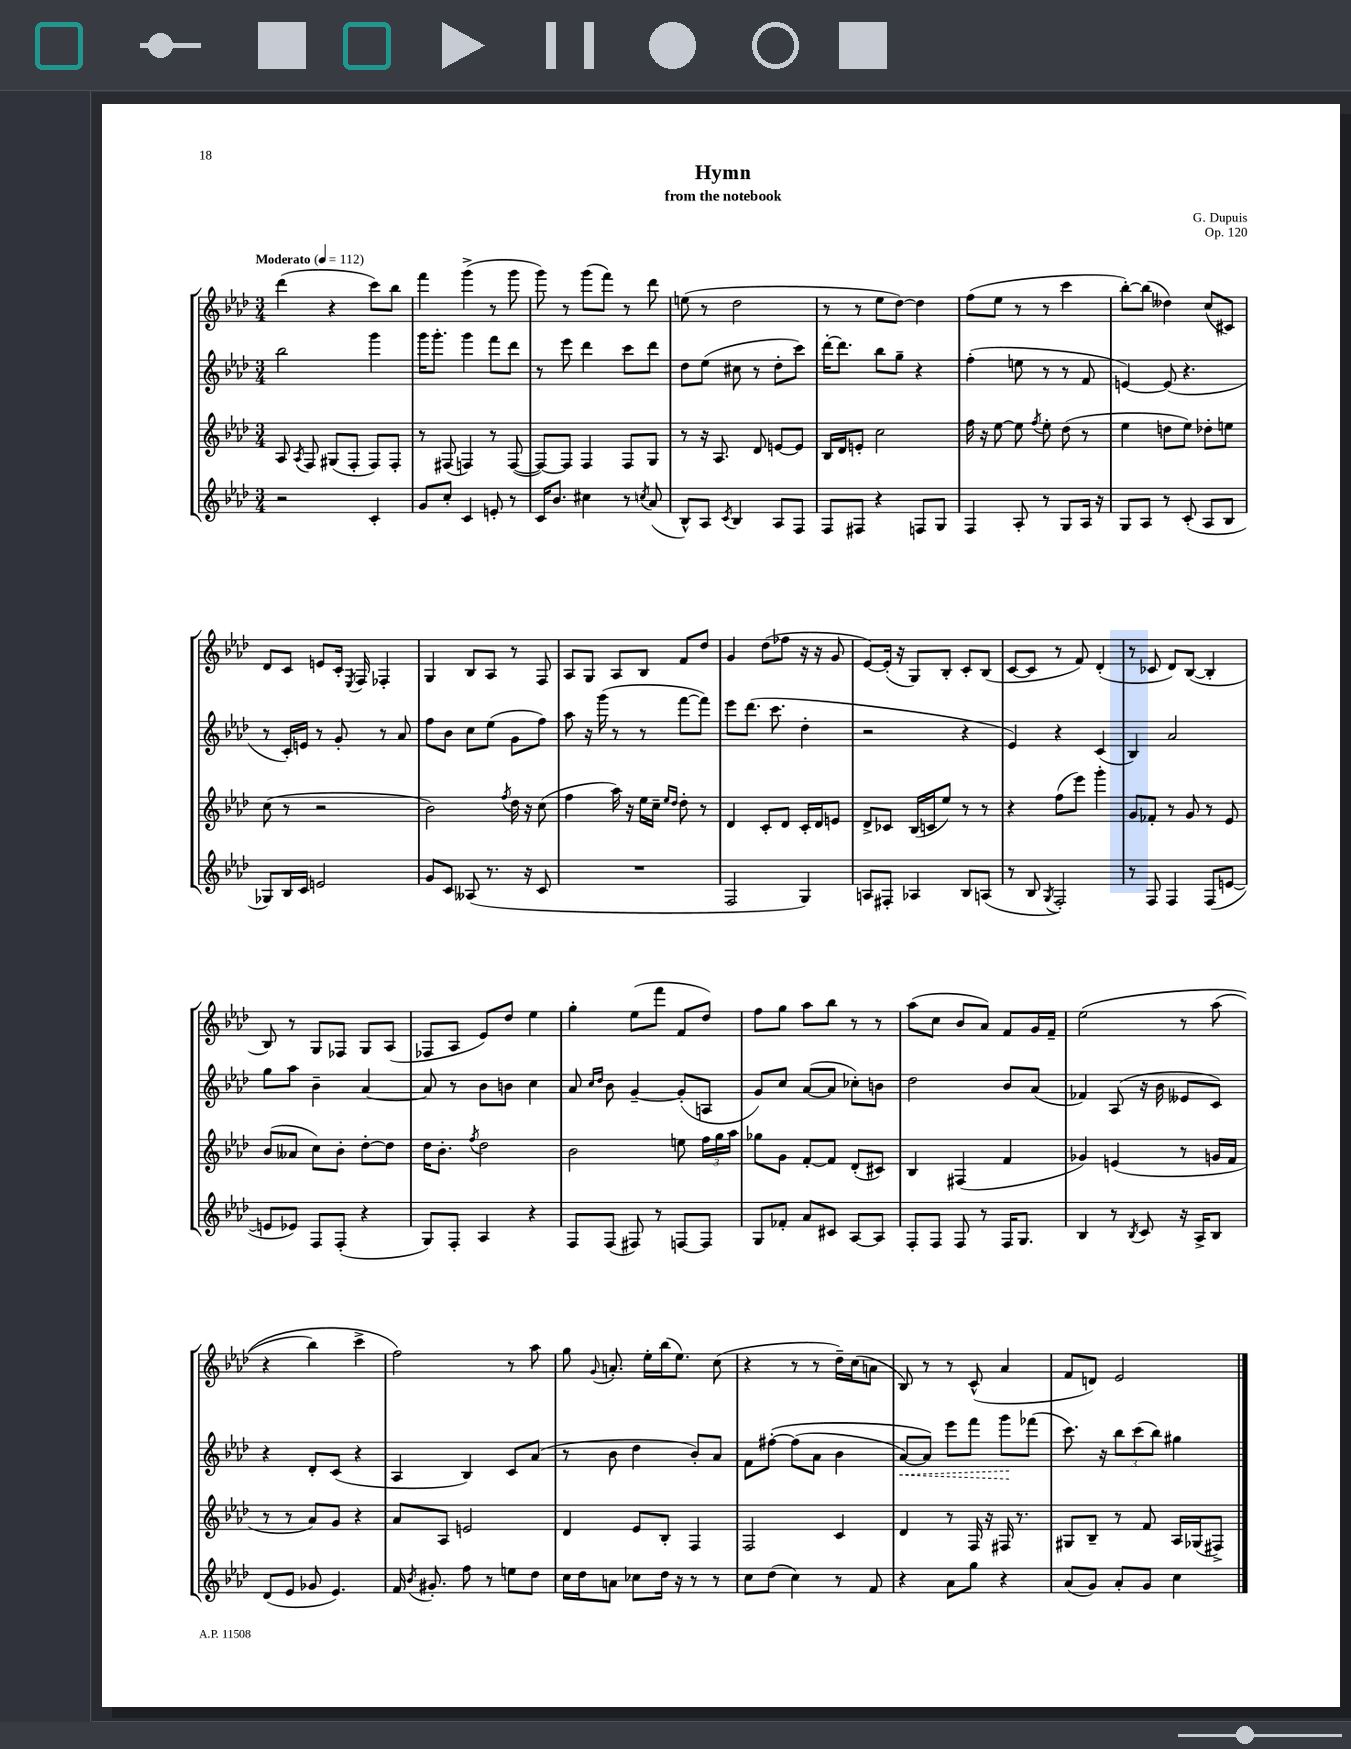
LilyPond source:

\header { title = "Hymn" composer = "G. Dupuis" subtitle = "from the notebook" opus = "Op. 120" }
<<
\new StaffGroup <<
\new Staff = "s0" {
    \clef treble \key aes \major \numericTimeSignature \time 3/4 \tempo "Moderato" 4 = 112
    \autoBeamOff des'''4( r4 c'''8[) bes''8] |
    f'''4 g'''4->( r8 g'''8 |
    g'''8) r8 g'''8[( f'''8]) r8 des'''8 |
    e''8( r8 des''2 |
    r8 r8 ees''8[ des''8]~) des''4 |
    f''8[( ees''8] r8 r8 c'''4 |
    bes''8[~-.) bes''8]( deses''4) c''8[( cis'8]) |
    des'8[ c'8] e'8[ c'16]-. \acciaccatura { ees8 } f16 fes4-. |
    g4 bes8[ aes8] r8 f8 |
    aes8[ g8] aes8[ bes8] f'8[ des''8] |
    g'4 des''8[( fes''8] r16 r16 g'8 |
    ees'8[~) ees'16]-.( r16 g8[) bes8]-. c'8[-. bes8]( |
    c'8[~ c'8] r8 f'8) des'4-.( |
    r8 ces'8 des'8[) bes8]~( bes4-. |
    bes8) r8 g8[ fes8] g8[ aes8]( |
    fes8[ aes8] ees'8[) des''8] ees''4 |
    g''4-. ees''8[( f'''8] f'8[ des''8]) |
    f''8[ g''8] aes''8[ bes''8] r8 r8 |
    aes''8[( c''8] bes'8[ aes'8]) f'8[ g'16 f'16]-- |
    ees''2\( r8 aes''8( |
    r4 bes''4) c'''4-> |
    f''2\) r8 aes''8 |
    g''8 \appoggiatura { g'8 } a'8.-. ees''16[-. bes''16( ees''8.]) c''8( |
    r4 r8 r8 des''16[--) c''16( a'8] |
    bes8) r8 r8 c'8-^( aes'4 |
    f'8[ d'8]) ees'2 \bar "|." |
}
\new Staff = "s1" {
    \clef treble \key aes \major \numericTimeSignature \time 3/4
    \autoBeamOff bes''2 g'''4 |
    g'''16[ g'''8.]-. g'''4 f'''8[ des'''8] |
    r8 ees'''8 des'''4 c'''8[ des'''8] |
    des''8[ ees''8]( cis''8 r8 des''8[-. c'''8]) |
    des'''16[~-. des'''8.] bes''8[ g''8]-- r4 |
    f''4-.( e''8 r8 r8 f'8 |
    e'4~) e'8( r4. |
    r8 c'16[-.) e'16] r8 g'8-. r8 aes'8 |
    f''8[ bes'8] c''8[ ees''8]( g'8[ f''8]) |
    aes''8 r16 g'''16( r8 r8 f'''8[~ f'''8]) |
    ees'''8[ des'''8.]( c'''8. des''4-. |
    r2 r4 |
    ees'4) r4 c'4( |
    bes4) aes'2 |
    g''8[ aes''8] bes'4-- aes'4~ |
    aes'8 r8 bes'8[ b'8] c''4 |
    aes'8 \grace { c''16[ des''16] } bes'8 g'4~-- g'8[-.( a8] |
    g'8[) c''8] aes'8[~( aes'8] ces''8[-.) b'8] |
    des''2 bes'8[ aes'8]( |
    fes'4) aes8( r16 bes'16 eeses'8[ c'8]) |
    r4 des'8[-. c'8]( r4 |
    aes4 bes4) c'8[ aes'8]( |
    r8 bes'8 des''4 bes'8[-.) aes'8] |
    f'8[ fis''8]~-.\( fis''8[( aes'8] bes'4 |
    \once \override Hairpin.style = #'dashed-line aes'8[~\<) aes'8]\) ees'''8[ f'''8] g'''8[\! fes'''8]( |
    c'''8.) r16 \tuplet 3/2 { bes''8[ c'''8( bes''8]) } gis''4 \bar "|." |
}
\new Staff = "s2" {
    \clef treble \key aes \major \numericTimeSignature \time 3/4
    \autoBeamOff aes8 \acciaccatura { aes8 } f8 gis8[( f8]-. f8[) f8]-. |
    r8 fis8( f4) r8 f8~( |
    f8[~) f8] f4 f8[ g8] |
    r8 r16 aes8. des'8 e'8[~ e'8] |
    bes16[ des'16 e'8]-. c''2 |
    f''16 r16 ees''8~ ees''8 \acciaccatura { f''8 } ees''8-. des''8( r8 |
    ees''4 d''8[ ees''8]) des''8[-. e''8] |
    c''8( r8 r2 |
    bes'2) \acciaccatura { f''8 } des''16 r16 c''8( |
    f''4 aes''16) r16 ees''16[ c''16]-- \grace { ees''16[ des''16] } des''8-. r8 |
    des'4 c'8[-. des'8] c'16[-. des'16 e'8] |
    des'8[-> ces'8] bes16[( c'16 ees''8]) r8 r8 |
    r4 f''8[( ees'''8]) g'''4-. |
    g'8[ fes'8]-. r8 g'8 r8 ees'8 |
    bes'8[( aeses'8] c''8[) bes'8]-. des''8[~-. des''8] |
    des''16[ bes'8.]-. \acciaccatura { f''8 } des''2 |
    bes'2 e''8 \tuplet 3/2 { f''16[ g''16 aes''16] } |
    ges''8[ g'8] f'8[~-. f'8] des'8[-.( cis'8]) |
    bes4 fis4( f'4 |
    ges'4) e'4( r8 g'16[ f'16] |
    r8 r8 aes'8[) g'8] r4 |
    aes'8[ aes8] e'2 |
    des'4 ees'8[ bes8]-. f4 |
    f2 c'4 |
    des'4 r8 f16 r16 fis16 r8. |
    gis8[ bes8]-- r8 f'8 aes16[ ges16( fis8]->) \bar "|." |
}
\new Staff = "s3" {
    \clef treble \key aes \major \numericTimeSignature \time 3/4
    \autoBeamOff r2 c'4-. |
    g'8[ c''8]-. c'4 e'8-. r8 |
    c'16[ bes'8.] cis''4 r8 \acciaccatura { c''8 } aes'8( |
    bes8[-^) aes8] \acciaccatura { c'8 } bes4 aes8[ f8] |
    f8[ fis8] r4 f8[ g8] |
    f4 aes8-. r8 g8[ aes16] r16 |
    g8[ aes8] r8 c'8-.( aes8[ bes8] |
    ges8[) bes16 c'16] e'2 |
    g'8[ c'8] aeses8( r8. r16 c'8 |
    R2. |
    f2 g4) |
    a8[ fis8]-. aes4 bes8[ a8]( |
    r8 bes8 \acciaccatura { g8 } f2-.) |
    r8 f8 f4 f8[( e'8]~ |
    e'8[ ees'8]) f8[ f8]-.( r4 |
    g8[) f8]-. aes4 r4 |
    f8[ f8]( fis8) r8 f8[~ f8] |
    g8[ fes'8]-. aes'8[ cis'8] aes8[~ aes8] |
    f8[-. f8] f8 r8 f16[ g8.] |
    bes4 r8 \acciaccatura { bes8 } c'8 r16 aes16[-> bes8] |
    des'8[( ees'8] ges'8 ees'4.) |
    f'16 \acciaccatura { bes'8 } gis'8.-. f''8 r8 e''8[ des''8] |
    c''16[ des''16 a'8] ces''8[ des''16] r16 r8 r8 |
    c''8[ des''8]( c''4) r8 f'8 |
    r4 aes'8[ g''8] r4 |
    aes'8[( g'8]) aes'8[-. g'8] c''4 \bar "|." |
}
>>
>>
\layout { \context { \Score \remove "Bar_number_engraver" } }
